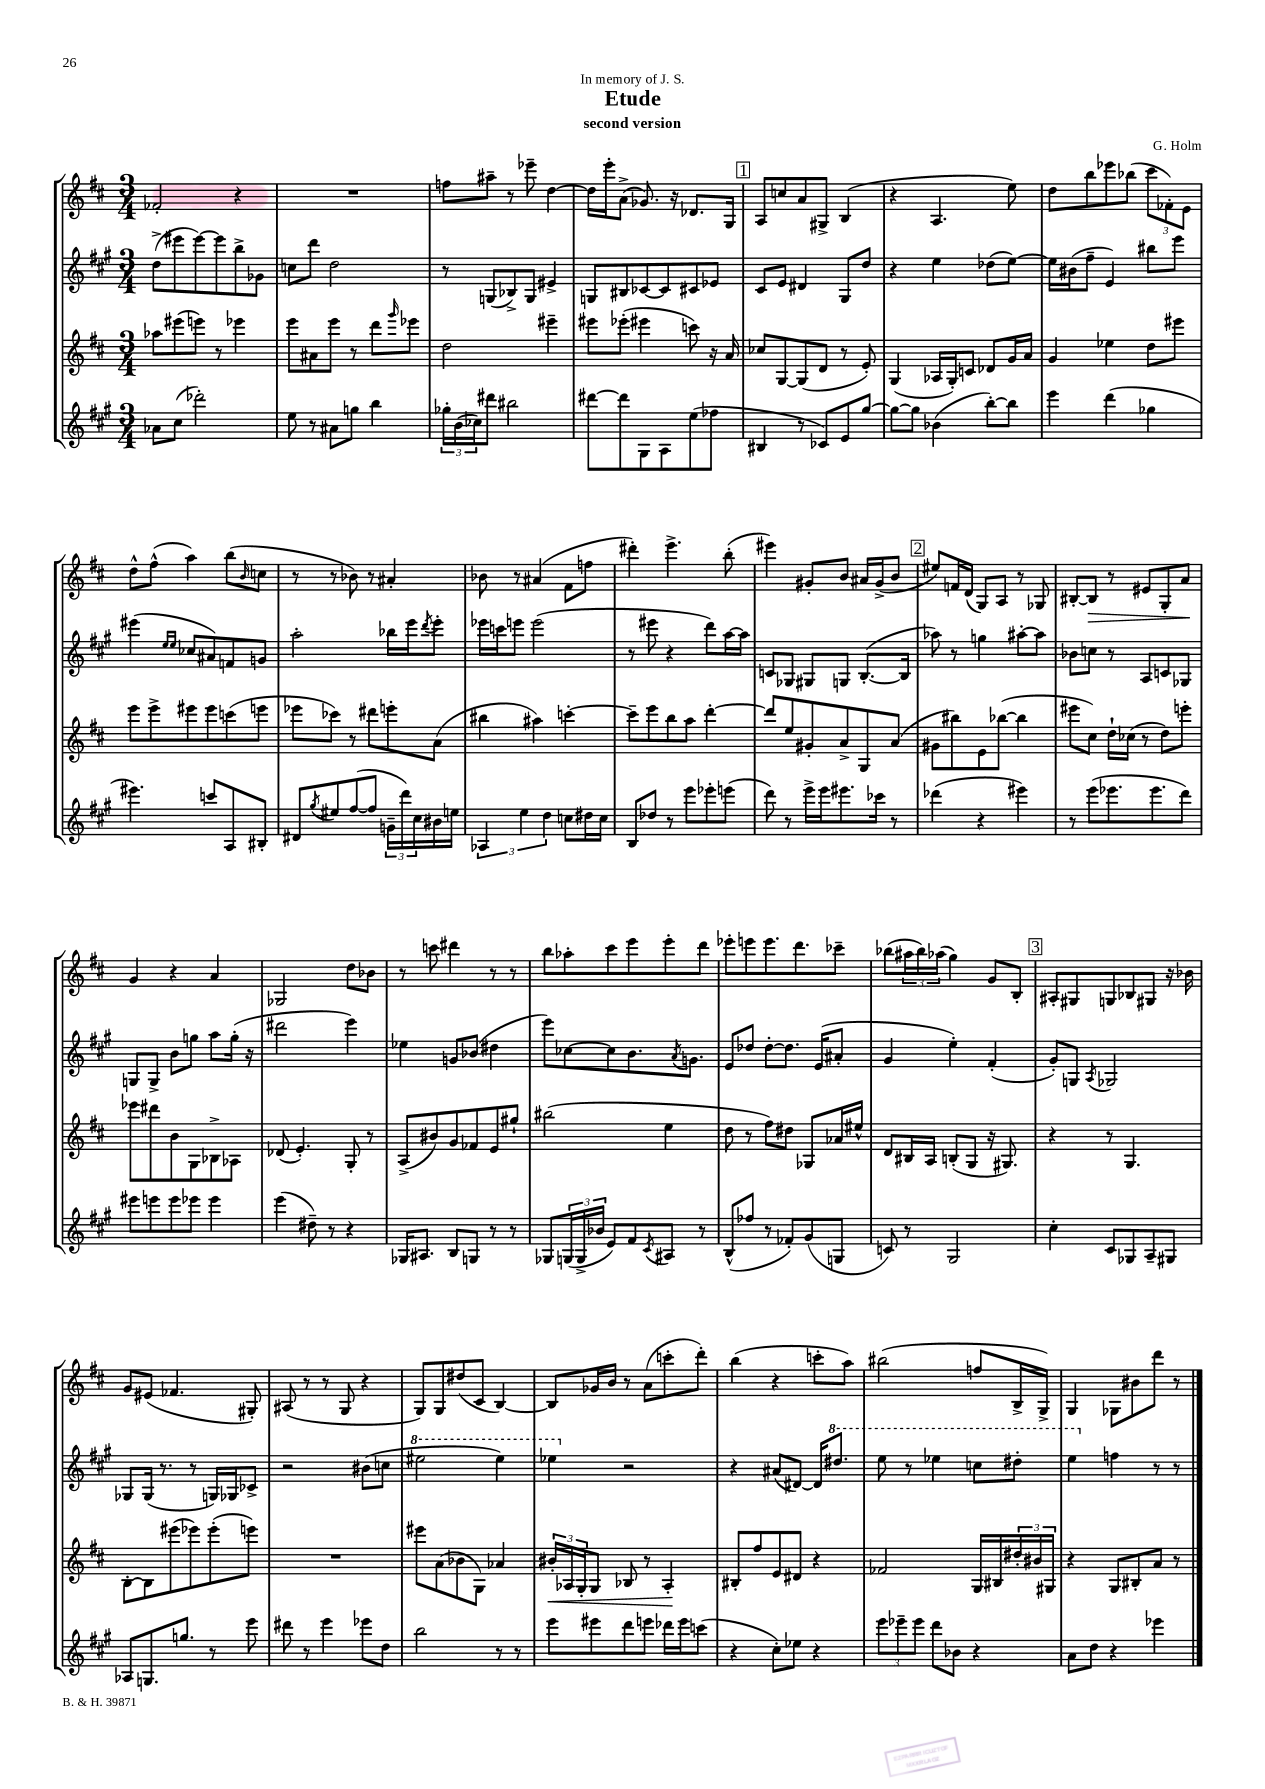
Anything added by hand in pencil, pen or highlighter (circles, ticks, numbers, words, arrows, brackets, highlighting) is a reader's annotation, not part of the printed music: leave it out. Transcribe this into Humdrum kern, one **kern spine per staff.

**kern	**kern	**kern	**kern
*staff4	*staff3	*staff2	*staff1
*clefG2	*clefG2	*clefG2	*clefG2
*k[f#c#g#]	*k[f#c#]	*k[f#c#g#]	*k[f#c#]
*M3/4	*M3/4	*M3/4	*M3/4
8a-\L	8aa-\L	(8dd^\L	2f-'/
(8cc#\J	(8eee#\	8eee#\	.
2ddd-'\)	8eee\J)	[8eee#\)	.
.	8r	8eee#\]	.
.	4eee-\	8bb^\	4r
.	.	8g-\J	.
=	=	=	=
8ee\	8eee\L	8cc\L	2.r
8r	8a#\	8ddd\J	.
8a#\L	8eee\J	2dd\	.
8gg\J	8r	.	.
4bb\	8ddd\L	.	.
.	16qqggg/	.	.
.	8eee-\J	.	.
=	=	=	=
24gg-'\LL	2dd\	8r	8ff\L
(24b\	.	.	.
24cc-\J)	.	.	.
8ddd#\J	.	(8G/L	8aa#~\J
2bb#\	.	8B-^/)	8r
.	.	8G/J	8eee-~\
.	4eee#~\	4e#^/	[4dd\
=	=	=	=
[8ddd#\L	8eee#\L	8G/L	16dd\]LL
.	.	.	16eee'\J
8ddd#\]	(8eee-'\J	8B#/	(8a^\J
8G#\	4eee#\	[8c-/	8.g-/)
8A\	.	8c-/]	.
.	.	.	16r
(8ee\	8ccc\)	8c#/	8.d-/L
8ff-\J	16r	8e-/J	.
.	16a/	.	16G/Jk
=	=	=	=
4B#/	8cc-/L	8c#/L	8A/L
.	[8G/	8e/J	8cc/
8r	(8G/]	4d#/	8a/
8c-/L)	8d/J	.	8G#^/J
8e/	8r	8G#/L	(4B/
[8gg#/J	8e'/)	8dd/J	.
=	=	=	=
8gg#\_L	(4G/	4r	4r
8gg#\]J	.	.	.
(4b-\	16A-/LL	4ee\	4.A/
.	16G'/J)	.	.
.	8c/J	.	.
[8bb'\L)	8d-/L	(8dd-\L	.
8bb\]J	16g/L	[8ee\J)	8ee\)
.	16a/JJ	.	.
=	=	=	=
4eee\	4g/	16ee\]LL	8dd\L
.	.	(16b#\J	.
.	.	8ff#~\J	8bb\
(4ddd\	4ee-\	4e/)	8eee-\
.	.	.	(8bb-\J
4gg-\	8dd\L	8bb#\L	12ccc#\L
.	.	.	12f-'\)
.	8eee#\J	8eee\J	.
.	.	.	12e\J
=	=	=	=
4.eee#\)	8eee\L	(4eee#\	8dd^^\L
.	8eee^\	.	(8ff#^^\J
.	.	16qqee/LL	.
.	.	16qqee/JJ	.
.	8eee#\	8cc-/L	4aa\)
8ccc/L	8eee#\	8a#/)	.
8A/	(8ccc\	8f/	(8bb\L
.	.	.	16qqb/
8B#'/J	8eee\J	8g/J	8cc\J
=	=	=	=
8d#/L	8eee-\L	2aa'\	8r
8qgg#/	.	.	.
8ee#/	8ccc-\J)	.	8r
([8ff#/	8r	.	8b-\)
8ff#/]J	8ddd#\L	.	8r
24g~\LL	8eee'\	16bb-\LL	4a#'/
24ddd\)	.	.	.
.	.	16eee\J	.
24cc#\	.	.	.
.	.	8qddd/	.
16b#\	(8a\J	8eee'\J	.
16ee\JJ	.	.	.
=	=	=	=
6A-/	4bb#\	16eee-\LL	8b-\
.	.	16ccc\J	.
.	.	8eee\J	8r
6ee\	.	.	.
.	4aa#\)	(2eee\	(4a#/
6dd\	.	.	.
8cc\L	[4ccc'\	.	8f#\L
16dd#\L	.	.	8ff\J
16cc\JJ	.	.	.
=	=	=	=
8B/L	8ccc~\]L	8r	4ddd#'\)
8dd-/J	8eee\	8eee#\	.
8r	8bb\	4r	4.eee^\
8eee\L	8aa\J	.	.
8eee-'\	[4ddd'\	8ddd\L)	.
(8eee\J	.	[16aa\L	(8bb'\
.	.	16aa\]JJ	.
=	=	=	=
8ddd\)	8ddd/]L	8c/L	4eee#\)
8r	8ee/	8G-/J	.
16eee^\LL	8g#'/	8G#/L	8g#'/L
16eee\J	.	.	.
8.eee#\	8a^/	8G/J	8b/J
.	8G/	([8.B'/L	16a#/LL
16ccc-\Jk	.	.	(16g#^/J
8r	(8a/J	.	8b/J
.	.	16B/]Jk	.
=	=	=	=
(4ddd-\	8g#\L	8aa-\)	8ee#/L)
.	8bb#\)	8r	16f/L
.	.	.	(16d/JJ
4r	8e\	4gg\	8G/L)
.	([8bb-\J	.	8A/J
4eee#\)	4bb-\]	[8aa#'\L	8r
.	.	8aa#\]J	8G-/
=	=	=	=
8r	8eee#\L	8b-\L	[8B#'/L
(8eee\L	8cc#\J)	8cc\J	8B#/]J
8.eee-\	16dd`\LL	8r	8r
.	(16cc-\JJ	.	.
.	8r	8A/L	8e#/L
8.eee-\	.	.	.
.	8dd\L)	8c/	8G'/
8ddd\J)	8eee'\J	8G-/J	8a/J
=	=	=	=
8eee#\L	8eee-\L	8G/L	4g/
8eee\	8ddd#\	8G^/J	.
8eee\	8b\	8b\L	4r
8eee-\J	8G\	8gg\J	.
4eee-\	8B-^\	8aa\L	4a/
.	8A-\J	(16gg'\Jk	.
.	.	16r	.
=	=	=	=
(4eee\	(8d-/	2ddd#\	2G-/
.	4.e'/)	.	.
8dd#~\)	.	.	.
8r	.	.	.
4r	8G'/	4eee\)	8dd\L
.	8r	.	8b-\J
=	=	=	=
16G-/LK	(8A^/L	4ee-\	8r
8.A#/J	.	.	.
.	8b#/)	.	8ccc\
8B/L	8g/	8g/L	4ddd#\
8G/J	8f-/	(8b-/J	.
8r	8e/	4dd#\	8r
8r	8gg#`/J	.	8r
=	=	=	=
8G-/L	(2bb#\	8eee\L)	8bb\L
(24G/L	.	[8cc-\	8aa-'\
24G^/	.	.	.
24b-/JJ	.	.	.
8e/L)	.	8cc-\]	8ccc#\
8f#/	.	8.b\	8eee\
8qc#/	.	.	.
8A#/J	4ee\	.	8eee'\
.	.	8qa/	.
.	.	8.g\J	.
8r	.	.	8ddd\J
=	=	=	=
(8B^^/L	8dd\	8e/L	8eee-'\L
8ff-/J	8r	8dd-/J	8eee\
8r	8ff#\L)	[8dd-'\L	8.eee\
8f-'/L)	8dd#\J	8.dd-\]J	.
.	.	.	8.ddd\
(8g#/	8G-/L	.	.
.	.	(16e/LK	.
8G/J	16a-/L	8a#'/J	8ccc-~\J
.	16ee#^^/JJ	.	.
=	=	=	=
8c/)	8d/L	4g#/	(8bb-\L
8r	16B#/L	.	24aa#\L
.	.	.	24bb-\)
.	16A/JJ	.	.
.	.	.	(24aa-\JJ
2G#/	(8B'/L	4ee'\)	4gg\)
.	8G/J	.	.
.	16r	(4f#'/	8g/L
.	8.G#/)	.	.
.	.	.	8B'/J
=	=	=	=
4cc#'\	4r	8g#'/L)	8A#'/L
.	.	8G/J	8G#/
.	.	8qA/	.
8c#/L	8r	2G-/	8G/
8G-/	4.G/	.	8B-/
8A~/	.	.	8G#/J
8G#/J	.	.	16r
.	.	.	16b-\
=	=	=	=
8A-/L	[8B'\L	8G-/L	8g/L
8.G/	8B\]	(16G-/Jk	(8e#/J
.	.	8.r	.
.	(8eee#\	.	4.f-/
8.gg/J	.	.	.
.	8eee-\)	8r	.
8r	(8eee-'\	16G/LL)	.
.	.	16G-/J	.
8eee\	8eee\J)	8c-^/J	8G#'/)
=	=	=	=
8ddd#\	2.r	2r	(8A#/
8r	.	.	8r
4eee\	.	.	8r
.	.	.	8G/
8eee-\L	.	(8b#\L	4r
8dd\J	.	8cc\J	.
=	=	=	=
2bb\	8eee#\L	2eee#\	8G/L)
.	(8a\	.	8G/
.	8b-\	.	(8dd#/
.	8G\J)	.	8c#/J
8r	4a-/	4eee#\)	[4B/)
8r	.	.	.
=	=	=	=
8eee\L	24b#'/LL	4eee-\	8B/]L
.	24A-/	.	.
.	24G'/J	.	.
8eee#\	8G/J	.	16g-/L
.	.	.	16b/JJ
8ddd\	8B-/	2r	8r
8eee\J	8r	.	(8a\L
16ddd-\LL	4A-'/	.	8ccc'\
16eee\J	.	.	.
(8ccc\J	.	.	8ddd'\J)
=	=	=	=
4r	8B#'/L	4r	(4bb\
.	8ff#/	.	.
8cc#'\L)	8e/	(8a#/L	4r
8ee-\J	8d#/J	[8d#/J)	.
4r	4r	16d#/]LK	8ccc'\L
.	.	8.ddd#/J	.
.	.	.	8aa\J)
=	=	=	=
12eee\L	2f-/	8eee\	(2bb#\
12eee-~\	.	.	.
.	.	8r	.
12eee-\J	.	.	.
8ddd\L	.	4eee-\	.
8b-\J	.	.	.
4r	16G/LL	8ccc\L	8ff/L
.	16B#/	.	.
.	24dd#'/	8ddd#'\J	16B^/L
.	24b#/	.	.
.	.	.	16G^/JJ)
.	24G#/JJ	.	.
=	=	=	=
8a\L	4r	4eee\	4G/
8dd\J	.	.	.
4r	8G/L	4ff\	8G-\L
.	8B#'/	.	8b#\
4eee-\	8a/J	8r	8ddd\J
.	8r	8r	8r
==	==	==	==
*-	*-	*-	*-
